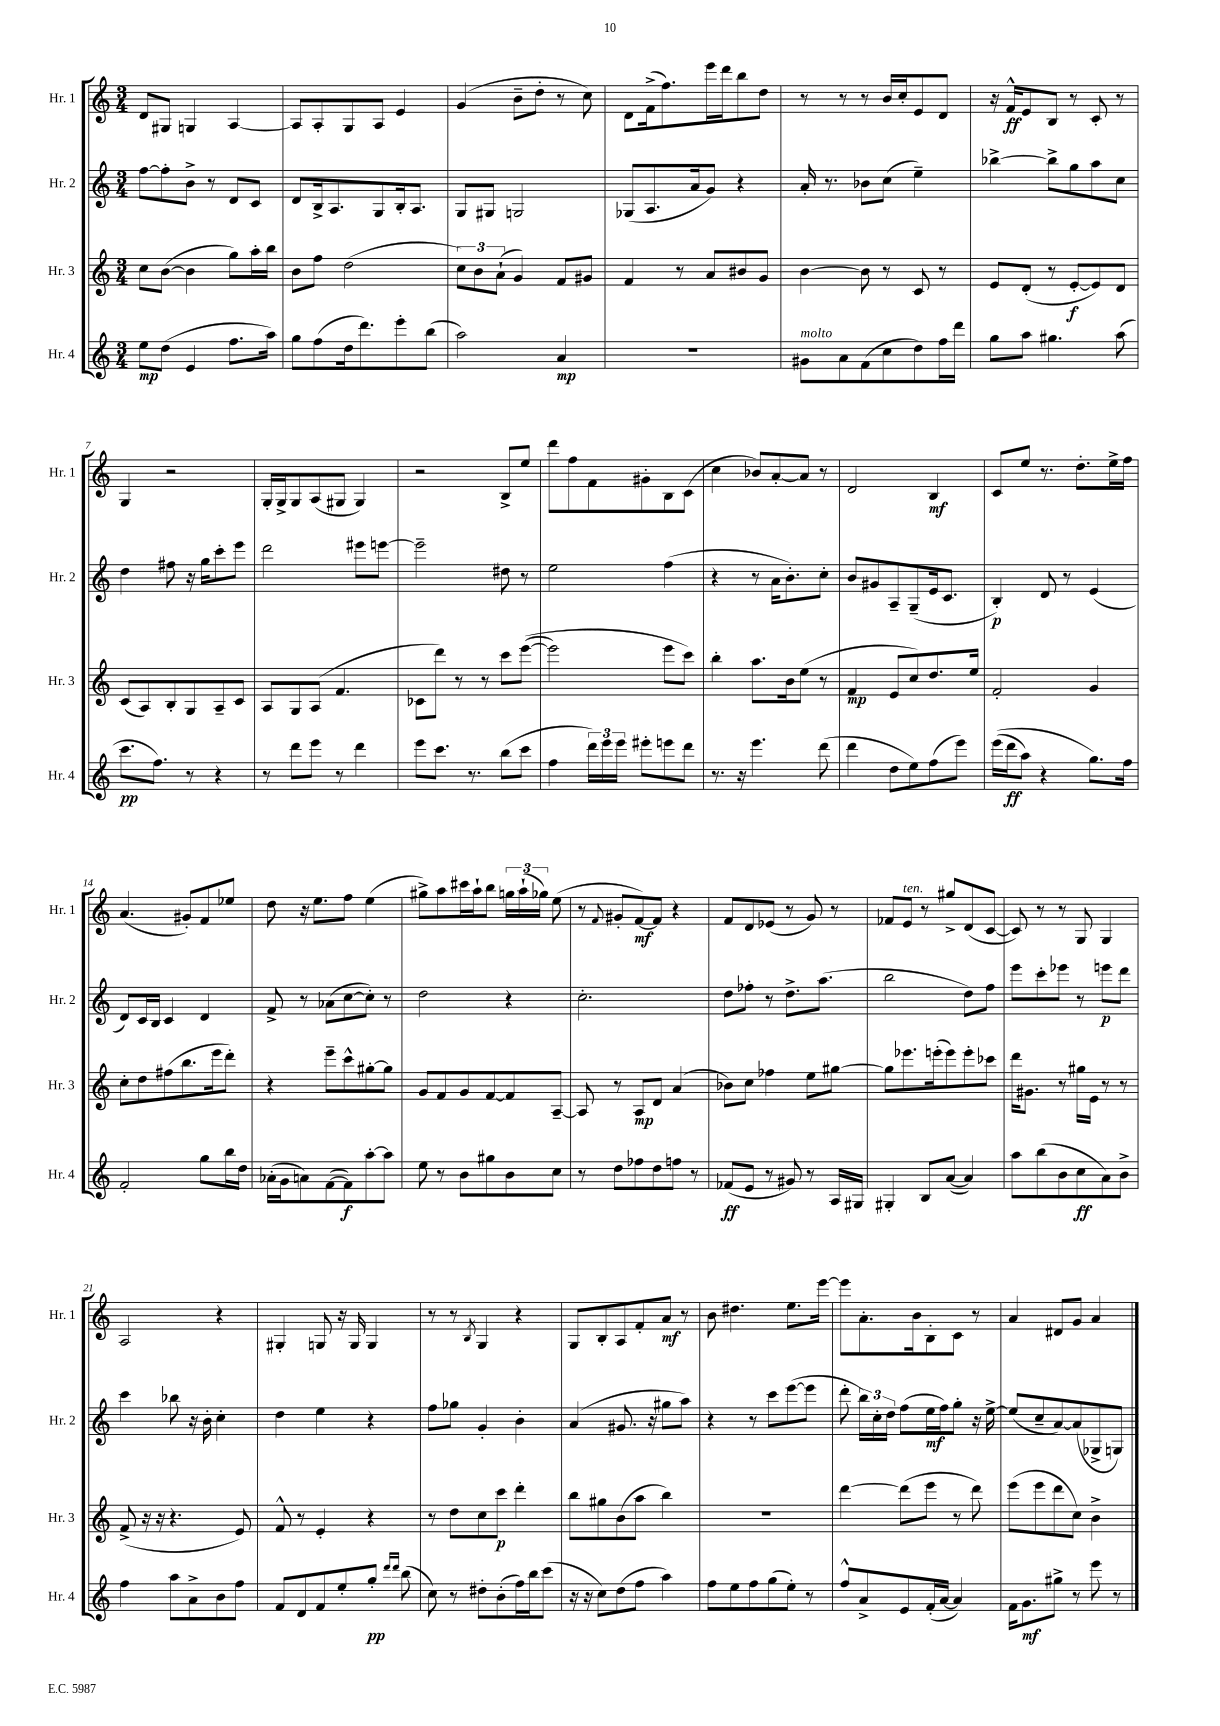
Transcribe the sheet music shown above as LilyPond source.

<<
\new StaffGroup <<
\new Staff = "s0" \with { instrumentName = "Hr. 1" shortInstrumentName = "Hr. 1" } {
    \clef treble \key c \major \numericTimeSignature \time 3/4
    \autoBeamOff d'8[ gis8] g4 a4~ |
    a8[ a8-. g8 a8] e'4 |
    g'4( b'8[-- d''8]-. r8 c''8) |
    d'8[ f'16->( f''8.) e'''16 d'''16 b''8 d''8] |
    r8 r8 r8 b'16[ c''16-. e'8 d'8] |
    r16 f'16[-^\ff e'8 b8] r8 c'8-. r8 |
    g4 r2 |
    g16[-. g16-> g8 a8( gis8] gis4) |
    r2 b8[-> e''8] |
    d'''8[ f''8 f'8 gis'8-. b8 c'8]( |
    c''4 bes'8[) a'8~-. a'8] r8 |
    d'2 b4\mf |
    c'8[ e''8] r8. d''8.[-. e''16-> f''16] |
    a'4.( gis'8[-.) f'8 ees''8] |
    d''8 r16 e''8.[ f''8] e''4( |
    gis''8[->) a''8 cis'''16 a''16-! b''8] \tuplet 3/2 { g''16[ a''16-!( ges''16]) } e''8( |
    r8 \appoggiatura { f'8 } gis'8[-. f'8~\mf) f'8] r4 |
    f'8[ d'8 ees'8]( r8 g'8) r8 |
    fes'8[ e'8]^\markup { \italic "ten." } r8 gis''8[-> d'8( c'8]~ |
    c'8) r8 r8 g8 g4 |
    a2 r4 |
    gis4-. g8 r16 g16 g4 |
    r8 r8 \acciaccatura { b8 } g4 r4 |
    g8[ b8-. a8 f'8-. a'8]\mf r8 |
    b'8 dis''4. e''8.[ e'''16]~ |
    e'''8[ a'8.-. b'16 b8-. c'8] r8 |
    a'4 dis'8[ g'8] a'4 \bar "|." |
}
\new Staff = "s1" \with { instrumentName = "Hr. 2" shortInstrumentName = "Hr. 2" } {
    \clef treble \key c \major \numericTimeSignature \time 3/4
    \autoBeamOff f''8[~ f''8-. b'8]-> r8 d'8[ c'8] |
    d'8[ b16-> a8. g8 b16-. a8.] |
    g8[ gis8] g2 |
    ges8[( a8. a'16 g'8]) r4 |
    a'16-. r8. bes'8[ c''8]( e''4--) |
    bes''4~-> bes''8[-> g''8 a''8 c''8] |
    d''4 fis''8 r16 g''16[ c'''8-. e'''8] |
    d'''2 eis'''8[ e'''8]~ |
    e'''2-- dis''8 r8 |
    e''2 f''4( |
    r4 r8 a'16[ b'8.-.) c''8]-. |
    b'8[ gis'8 a8-- g8--( e'16 c'8.] |
    b4-.\p) d'8 r8 e'4( |
    d'8[) c'16 b16] c'4 d'4 |
    f'8-> r8 aes'8[( c''8~ c''8]-.) r8 |
    d''2 r4 |
    c''2.-. |
    d''8[ fes''8]-. r8 d''8.[-> a''8.]( |
    b''2 d''8[) f''8] |
    e'''8[ c'''8-. ees'''8] r8 e'''8[\p d'''8] |
    c'''4 bes''8 r16 b'16-. c''4-. |
    d''4 e''4 r4 |
    f''8[ ges''8] g'4-. b'4-. |
    a'4( gis'8. r16 gis''8[ a''8]) |
    r4 r8 c'''8[ e'''8~( e'''8] |
    d'''8-. \tuplet 3/2 { b''16[) c''16-. d''16] } f''8[( e''16\mf f''16) g''8]-. r16 e''16~-> |
    e''8[( c''8-- a'8~) a'8( ges8-> g8]) \bar "|." |
}
\new Staff = "s2" \with { instrumentName = "Hr. 3" shortInstrumentName = "Hr. 3" } {
    \clef treble \key c \major \numericTimeSignature \time 3/4
    \autoBeamOff c''8[ b'8]~( b'4 g''8[) a''16-. b''16] |
    b'8[ f''8] d''2( |
    \tuplet 3/2 { c''8[) b'8 a'8]-!( } g'4) f'8[ gis'8] |
    f'4 r8 a'8[ bis'8 g'8] |
    b'4~ b'8 r8 c'8 r8 |
    e'8[ d'8]-.( r8 e'8[~-.\f e'8) d'8] |
    c'8[( a8) b8-. g8 a8-- c'8] |
    a8[ g8 a8]( f'4. |
    ces'8[ d'''8]) r8 r8 c'''8[ e'''8]~(\( |
    e'''2) e'''8[ c'''8]\) |
    b''4-. a''8.[ b'16 e''8]( r8 |
    f'4\mp e'8[ c''8) d''8. e''16] |
    f'2-. g'4 |
    c''8[-. d''8 fis''8( b''8. e'''16 d'''8]-.) |
    r4 e'''8[-- c'''8-^ gis''8~-. gis''8] |
    g'8[ f'8 g'8 f'8~ f'8 a8]~-- |
    a8 r8 a8[\mp d'8] a'4( |
    bes'8[) c''8] fes''4 e''8[ gis''8]~ |
    gis''8[ ees'''8. e'''16-.( e'''8) e'''8-. ces'''8] |
    d'''16[ gis'8.] r8 gis''16[ e'16] r8 r8 |
    f'8->( r16 r16 r4. e'8) |
    f'8-^ r8 e'4-. r4 |
    r8 d''8[ c''8 c'''8]\p d'''4-. |
    b''8[ gis''8 b'8( a''8] b''4) |
    R2. |
    d'''4~ d'''8[( e'''8] r8 d'''8) |
    e'''8[( e'''8 d'''8 c''8]) b'4-> \bar "|." |
}
\new Staff = "s3" \with { instrumentName = "Hr. 4" shortInstrumentName = "Hr. 4" } {
    \clef treble \key c \major \numericTimeSignature \time 3/4
    \autoBeamOff e''8[\mp d''8]( e'4 f''8.[ a''16]) |
    g''8[ f''8( d''16 d'''8.) e'''8-. b''8]( |
    a''2) a'4\mp |
    R2. |
    gis'8[^\markup { \italic "molto" } a'8 f'8( c''8 d''8) f''16 d'''16] |
    g''8[ a''8] gis''4. a''8( |
    c'''8.[\pp f''8.]) r8 r4 |
    r8 d'''8[ e'''8] r8 d'''4 |
    e'''8[ c'''8.] r8. b''8[( c'''8] |
    f''4 \tuplet 3/2 { d'''16[) e'''16 e'''16] } eis'''8[-. e'''8 d'''8] |
    r8. r16 e'''4. d'''8( |
    d'''4 d''8[ e''8) f''8( e'''8]) |
    e'''16[(\( d'''16\ff a''8]) r4 g''8.[\) f''16] |
    f'2-. g''8[ b''16 d''16] |
    aes'16[-.( g'16 a'8) f'8~( f'8\f) a''8~-. a''8] |
    e''8 r8 b'8[ gis''8 b'8 c''8] |
    r8 d''8[ fes''8 d''8 f''8] r8 |
    fes'8[\ff( e'8] r8 gis'8) r8 a16[ gis16] |
    gis4-. b8[ a'8]~( a'4) |
    a''8[ b''8( b'8 c''8\ff a'8) b'8]-> |
    f''4 a''8[ a'8-> b'8 f''8] |
    f'8[ d'8 f'8 e''8-. g''8]-.\pp \grace { d'''16[ d'''16] } b''8( |
    c''8) r8 dis''8[-. b'8-.( f''16) b''16 c'''8]( |
    r16 r16 c''8[) d''8( f''8] a''4) |
    f''8[ e''8 f''8 g''8( e''8]-.) r8 |
    f''8[-^ a'8-> e'8 f'16-.( a'16]~ a'4) |
    f'16[ g'8.\mf gis''8]-> r8 e'''8 r8 \bar "|." |
}
>>
>>
